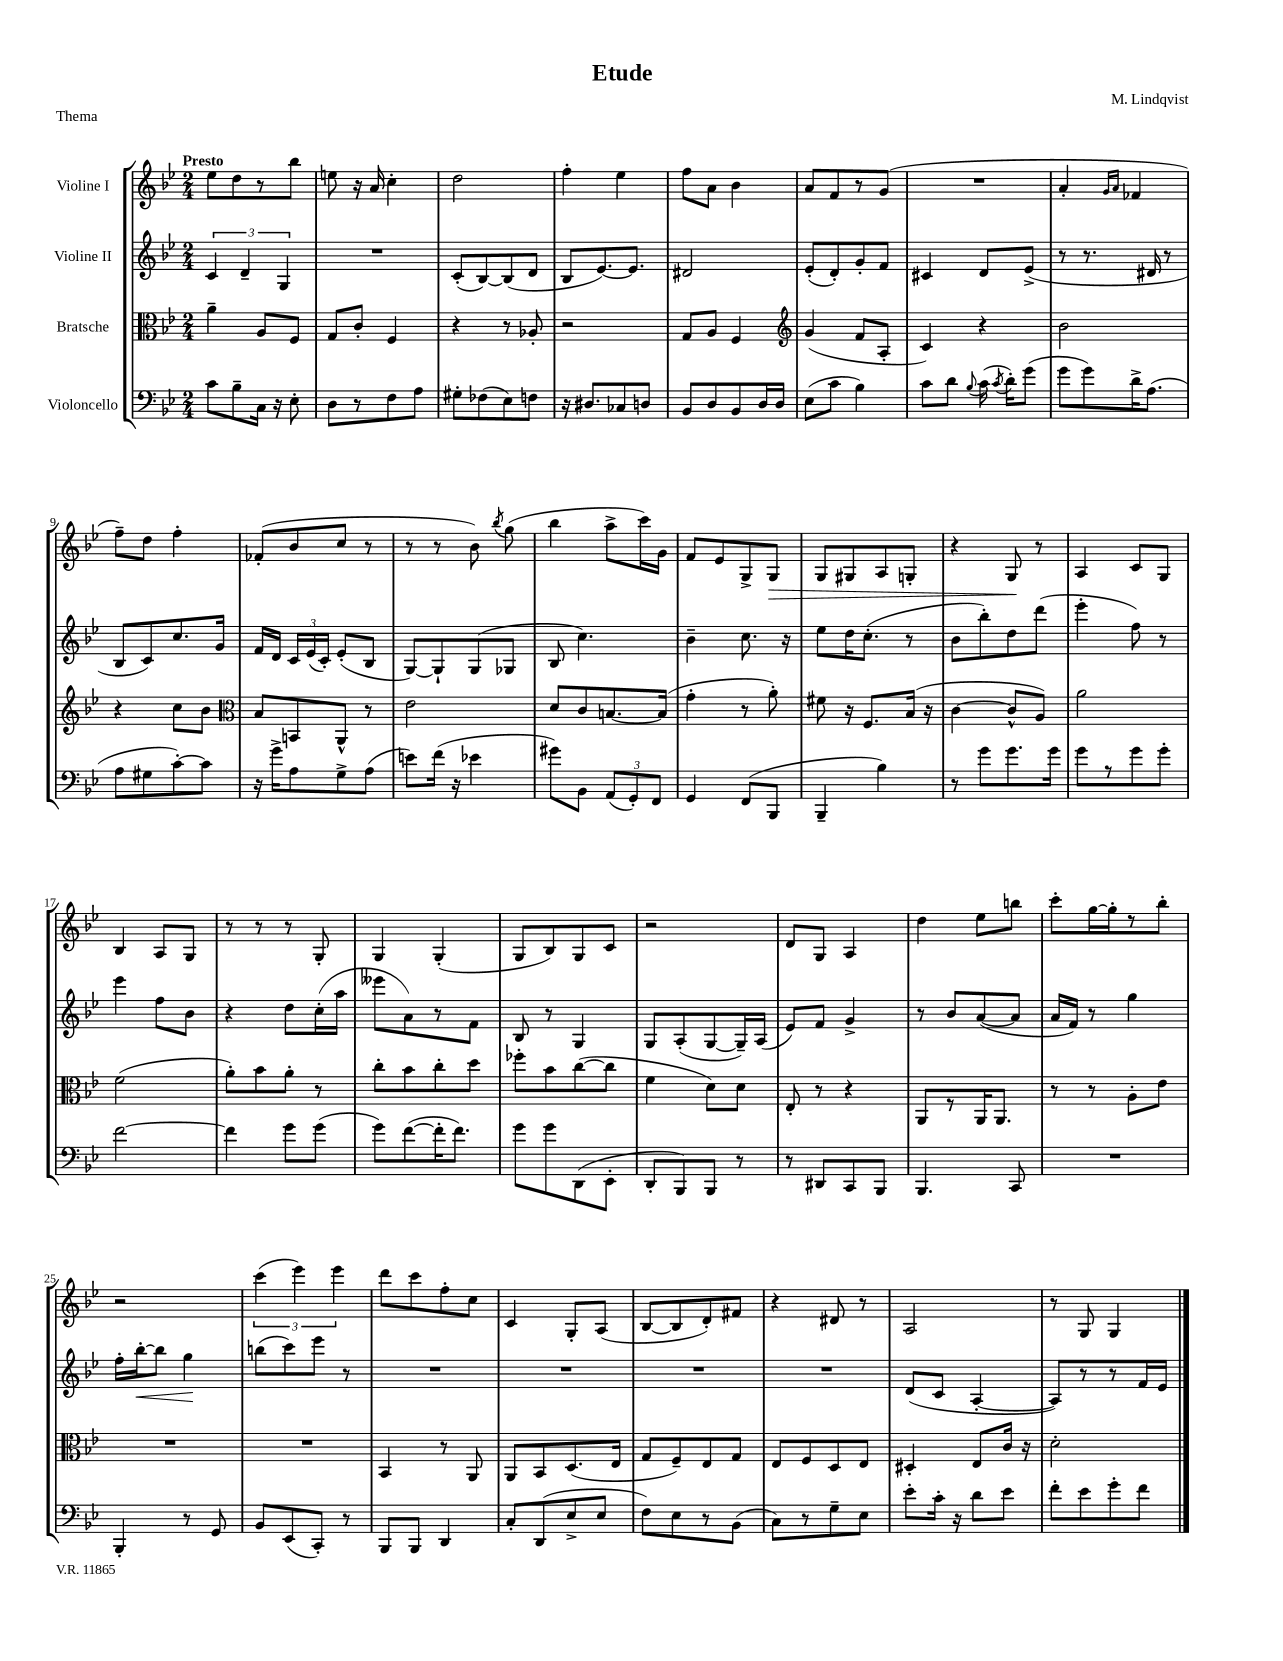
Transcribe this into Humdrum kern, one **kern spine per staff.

**kern	**kern	**kern	**dynam	**kern	**dynam
*part4	*part3	*part2	*part2	*part1	*part1
*staff4	*staff3	*staff2	*staff2	*staff1	*staff1
*I"Violoncello	*I"Bratsche	*I"Violine II	*	*I"Violine I	*
*clefF4	*clefC3	*clefG2	*	*clefG2	*
*k[b-e-]	*k[b-e-]	*k[b-e-]	*	*k[b-e-]	*
*M2/4	*M2/4	*M2/4	*	*M2/4	*
=1	=1	=1	=1	=1	=1
!	!	!	!	!LO:TX:a:B:t=Presto	!
8c\L	4a~\	6c/	.	8ee-\L	.
8B-~\	.	.	.	8dd\	.
.	.	6d~/	.	.	.
16C\Jk	8A/L	.	.	8r	.
16r	.	.	.	.	.
.	.	6G/	.	.	.
8E-'\	8F/J	.	.	8bb-\J	.
=2	=2	=2	=2	=2	=2
8D\L	8G/L	2r	.	8een\	.
8r	8c'/J	.	.	16r	.
.	.	.	.	16a/	.
8F\	4F/	.	.	4cc'\	.
8A\J	.	.	.	.	.
=3	=3	=3	=3	=3	=3
8G#X'\L	4r	(8c'/L	.	2dd\	.
(8F-X\	.	[8B-/)	.	.	.
8E-\)	8r	(8B-/]	.	.	.
8Fn\J	8A-X'/	8d/J	.	.	.
=4	=4	=4	=4	=4	=4
16r	2r	8B-/L	.	4ff'\	.
8.D#X/L	.	.	.	.	.
.	.	[8.e-/)	.	.	.
8C-X/	.	.	.	4ee-\	.
.	.	8.e-/J]	.	.	.
8Dn/J	.	.	.	.	.
=5	=5	=5	=5	=5	=5
8BB-/L	8G/L	2d#X/	.	8ff\L	.
8D/	8A/J	.	.	8a\J	.
8BB-/	4F/	.	.	4b-\	.
16D/L	.	.	.	.	.
16D/JJ	.	.	.	.	.
=6	=6	=6	=6	=6	=6
*	*clefG2	*	*	*	*
(8E-\L	(4g/	(8e-'/L	.	8a/L	.
8c\J	.	8d'/)	.	8f/	.
4B-\)	8f/L	8g'/	.	8r	.
.	8A'/J	8f/J	.	(8g/J	.
=7	=7	=7	=7	=7	=7
8c\L	4c/)	4c#X/	.	2r	.
8d\J	.	.	.	.	.
8qqB-/	.	.	.	.	.
(16c\	4r	8d/L	.	.	.
8qc/	.	.	.	.	.
16d'\KL)	.	.	.	.	.
(8g\J	.	(8e-^/J	.	.	.
=8	=8	=8	=8	=8	=8
8g\L	2b-\	8r	.	4a'/	.
8g\)	.	8.r	.	.	.
.	.	.	.	16qqg/LL	.
.	.	.	.	16qqa/JJ	.
16d^\K	.	.	.	4f-X/	.
(8.A\J	.	16d#X/	.	.	.
.	.	8r	.	.	.
!!LO:LB:g=z
=9	=9	=9	=9	=9	=9
8A\L	4r	8B-/L	.	8ff~\L)	.
8G#X\	.	8c/)	.	8dd\J	.
[8c'\)	8cc\L	8.cc/	.	4ff'\	.
8c\J]	8b-\J	.	.	.	.
.	.	16g/Jk	.	.	.
=10	=10	=10	=10	=10	=10
*	*clefC3	*	*	*	*
16r	8B-/L	16f/LL	.	(8f-X'/L	.
16g^\KL	.	16d/JJ	.	.	.
8A\	8BBn/	24c/LL	.	8b-/	.
.	.	(24e-/	.	.	.
.	.	24c'/JJ)	.	.	.
8G^\	8AA^^/J	(8e-'/L	.	8cc/J	.
(8A\J	8r	8B-/J	.	8r	.
=11	=11	=11	=11	=11	=11
8en\L)	2e-\	[8G/L)	.	8r	.
(16f\Jk	.	8G`/]	.	8r	.
16r	.	.	.	.	.
4e-X\	.	(8G/	.	8b-\)	.
.	.	.	.	8qbb-/	.
.	.	8G-X/J	.	(8gg\	.
=12	=12	=12	=12	=12	=12
8g#X\L)	8d/L	8B-/	.	4bb-\	.
8BB-\J	8c/	4.cc\)	.	.	.
(12AA/L	[8.Bn/	.	.	8aa^\L	.
12GG'/)	.	.	.	.	.
.	.	.	.	16ccc\L)	.
12FF/J	.	.	.	.	.
.	(16B/Jk]	.	.	16g\JJ	.
=13	=13	=13	=13	=13	=13
4GG/	4g'\	4b-~\	.	8f/L	.
.	.	.	.	8e-/	.
(8FF/L	8r	8.cc\	.	8G^/	.
!	!	!	!	!	!LO:HP:b
8BBB-/J	8a'\)	.	.	8G/J	>
.	.	16r	.	.	.
=14	=14	=14	=14	=14	=14
4BBB-~/	8f#X\	8ee-\L	.	8G/L	.
.	16r	16dd\K	.	8G#X/	.
.	8.F/L	(8.cc'\J	.	.	.
4B-\)	.	.	.	8A/	.
.	(16B-/Jk	8r	.	8Gn'/J	.
.	16r	.	.	.	.
=15	=15	=15	=15	=15	=15
8r	[4c\	8b-\L	.	4r	.
8g\L	.	8bb-'\)	.	.	.
8.g\	8c^^/L]	8dd\	.	8G/	.
.	8A/J)	(8ddd\J	.	8r	]
16g\Jk	.	.	.	.	.
=16	=16	=16	=16	=16	=16
8g\L	2a\	4eee-'\	.	4A/	.
8r	.	.	.	.	.
8g\	.	8ff\)	.	8c/L	.
8g'\J	.	8r	.	8G/J	.
!!LO:LB:g=z
=17	=17	=17	=17	=17	=17
[2f\	(2f\	4eee-\	.	4B-/	.
.	.	8ff\L	.	8A/L	.
.	.	8b-\J	.	8G/J	.
=18	=18	=18	=18	=18	=18
4f\]	8a'\L)	4r	.	8r	.
.	8b-\	.	.	8r	.
8g\L	8a'\J	8dd\L	.	8r	.
(8g\J	8r	(16cc'\L	.	8G'/	.
.	.	16aa\JJ	.	.	.
=19	=19	=19	=19	=19	=19
8g\L)	8cc'\L	8eee--X\L	.	4G/	.
([8f\	8b-\	8a\)	.	.	.
16f'\K]	8cc'\	8r	.	(4G'/	.
8.f\J)	.	.	.	.	.
.	8dd\J	8f\J	.	.	.
=20	=20	=20	=20	=20	=20
8g\L	8ff-X'\L	8B-/	.	8G/L	.
8g\	8b-\	8r	.	8B-/)	.
(8DD\	([8cc\	4G/	.	8G/	.
8EE-'\J	8cc\J]	.	.	8c/J	.
=21	=21	=21	=21	=21	=21
8DD'/L	4f\	8G/L	.	2r	.
8BBB-/)	.	(8A'/	.	.	.
8BBB-/J	8d\L)	[8G/	.	.	.
8r	8d\J	16G~/L])	.	.	.
.	.	(16A/JJ	.	.	.
=22	=22	=22	=22	=22	=22
8r	8E-'/	8e-/L)	.	8d/L	.
8DD#X/L	8r	8f/J	.	8G/J	.
8CC/	4r	4g^/	.	4A/	.
8BBB-/J	.	.	.	.	.
=23	=23	=23	=23	=23	=23
4.BBB-/	8AA/L	8r	.	4dd\	.
.	8r	8b-/L	.	.	.
.	16AA/K	([8a/	.	8ee-\L	.
.	8.AA/J	.	.	.	.
8CC/	.	8a/J]	.	8bbn\J	.
=24	=24	=24	=24	=24	=24
2r	8r	16a/LL	.	8ccc'\L	.
.	.	16f/JJ)	.	.	.
.	8r	8r	.	[16gg\L	.
.	.	.	.	16gg'\J]	.
.	8A'\L	4gg\	.	8r	.
.	8e-\J	.	.	8bb-'\J	.
!!LO:LB:g=z
=25	=25	=25	=25	=25	=25
4BBB-'/	2r	16ff'\LL	.	2r	.
!	!	!	!LO:HP:b	!	!
.	.	[16bb-'\J	<	.	.
.	.	8bb-\J]	.	.	.
8r	.	4gg\	.	.	.
8GG/	.	.	.	.	.
.	.	.	[	.	.
=26	=26	=26	=26	=26	=26
8BB-/L	2r	(8bbn\L	.	(6ccc\	.
(8EE-/	.	8ccc\)	.	.	.
.	.	.	.	6eee-\)	.
8CC'/J)	.	8eee-\J	.	.	.
.	.	.	.	6eee-\	.
8r	.	8r	.	.	.
=27	=27	=27	=27	=27	=27
8BBB-/L	4BB-/	2r	.	8ddd\L	.
8BBB-/J	.	.	.	8ccc\	.
4DD/	8r	.	.	8ff'\	.
.	8AA/	.	.	8cc\J	.
=28	=28	=28	=28	=28	=28
8C'/L	8AA/L	2r	.	4c/	.
(8DD/	8BB-/	.	.	.	.
8E-^/	(8.D/	.	.	8G'/L	.
8E-/J	.	.	.	(8A/J	.
.	16E-/Jk	.	.	.	.
=29	=29	=29	=29	=29	=29
8F\L)	8G/L	2r	.	[8B-/L	.
8E-\	8F~/)	.	.	8B-/]	.
8r	8E-/	.	.	8d'/)	.
(8BB-\J	8G/J	.	.	8f#X/J	.
=30	=30	=30	=30	=30	=30
8C\L)	8E-/L	2r	.	4r	.
8r	8F/	.	.	.	.
8G~\	8D/	.	.	8d#X/	.
8E-\J	8E-/J	.	.	8r	.
=31	=31	=31	=31	=31	=31
8e-'\L	4D#X'/	(8d/L	.	2A/	.
16c'\Jk	.	8c/J	.	.	.
16r	.	.	.	.	.
8d\L	8E-/L	[4A'/	.	.	.
8e-\J	16c/Jk	.	.	.	.
.	16r	.	.	.	.
=32	=32	=32	=32	=32	=32
8f'\L	2d'\	8A/L])	.	8r	.
8e-\	.	8r	.	8G/	.
8g'\	.	8r	.	4G/	.
8f\J	.	16f/L	.	.	.
.	.	16e-/JJ	.	.	.
==	==	==	==	==	==
*-	*-	*-	*-	*-	*-
